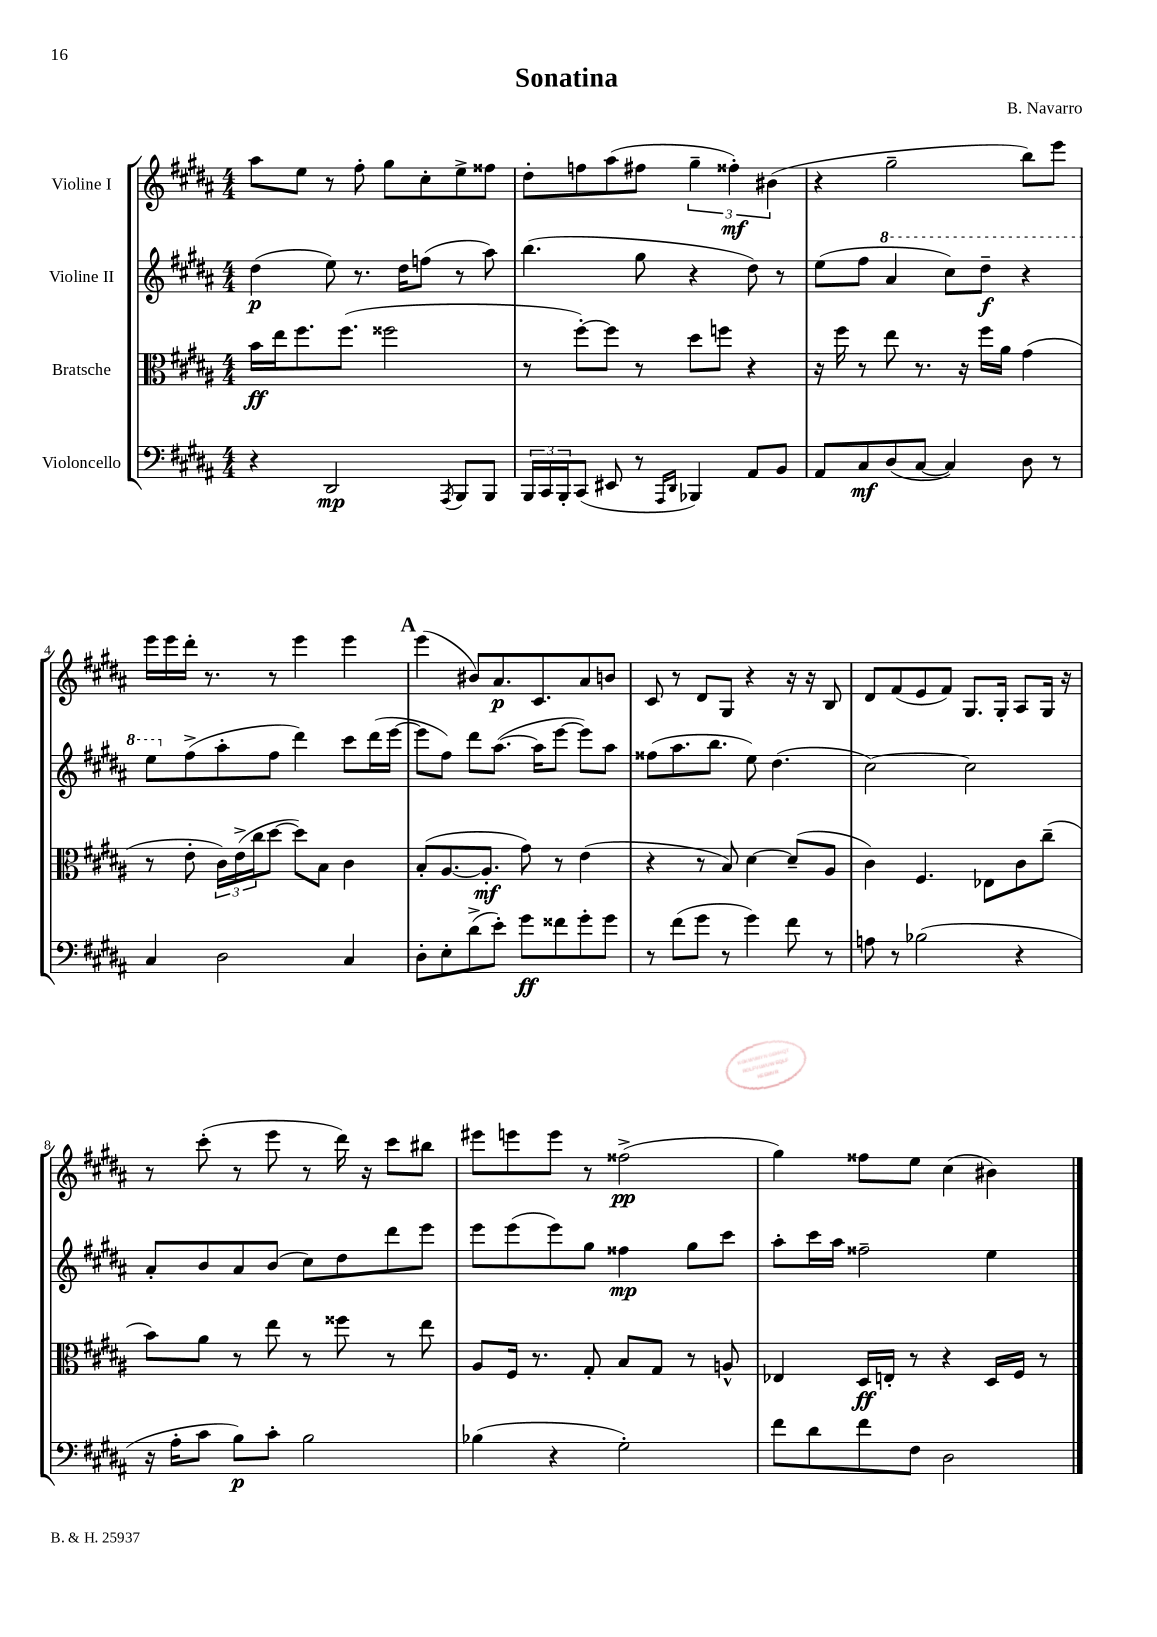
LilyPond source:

\header { title = "Sonatina" composer = "B. Navarro" }
<<
\new StaffGroup <<
\new Staff = "s0" \with { instrumentName = "Violine I" } {
    \clef treble \key b \major \numericTimeSignature \time 4/4
    ais''8 e''8 r8 fis''8-. gis''8 cis''8-. e''8-> fisis''8 |
    dis''8-. f''8 ais''8( fis''8 \tuplet 3/2 { gis''4-- fisis''4-.\mf) bis'4( } |
    r4 gis''2-- b''8) e'''8 |
    e'''16 e'''16 dis'''16-. r8. r8 e'''4 e'''4 |
    \mark \markup { \bold "A" } e'''4( bis'8) ais'8.\p cis'8. ais'8 b'8 |
    cis'8 r8 dis'8 gis8 r4 r16 r16 b8 |
    dis'8 fis'8( e'8 fis'8) gis8. gis16-. ais8 gis16 r16 |
    r8 cis'''8-.( r8 e'''8 r8 dis'''16) r16 cis'''8 bis''8 |
    eis'''8 e'''8 e'''8 r8 fisis''2->\pp( |
    gis''4) fisis''8 e''8 cis''4( bis'4) \bar "|." |
}
\new Staff = "s1" \with { instrumentName = "Violine II" } {
    \clef treble \key b \major \numericTimeSignature \time 4/4
    dis''4\p( e''8) r8. dis''16 f''8( r8 ais''8) |
    b''4.( gis''8 r4 dis''8) r8 |
    e''8( fis''8 \ottava #1 ais''4 cis'''8) dis'''8--\f r4 |
    e'''8 \ottava #0 fis''8->( ais''8-. fis''8 dis'''4) cis'''8 dis'''16( e'''16~ |
    \mark \markup { \bold "A" } e'''8 fis''8) dis'''8 ais''8.~( ais''16 e'''8~ e'''8) ais''8 |
    fisis''8( ais''8. b''8. e''8) dis''4.( |
    cis''2~) cis''2 |
    ais'8-. b'8 ais'8 b'8( cis''8) dis''8 dis'''8 e'''8 |
    e'''8 e'''8( e'''8) gis''8 fisis''4\mp gis''8 cis'''8 |
    ais''8-. cis'''16 ais''16 fisis''2-- e''4 \bar "|." |
}
\new Staff = "s2" \with { instrumentName = "Bratsche" } {
    \clef alto \key b \major \numericTimeSignature \time 4/4
    b'16\ff e''16 fis''8. fis''8.( fisis''2 |
    r8 fis''8~-.) fis''8 r8 dis''8 f''8 r4 |
    r16 fis''16 r8 e''8 r8. r16 fis''16 ais'16 gis'4( |
    r8 e'8-. \tuplet 3/2 { cis'16) e'16->( cis''16 } dis''8~ dis''8) b8 cis'4 |
    \mark \markup { \bold "A" } b8-.( ais8.~ ais8.-.\mf gis'8) r8 e'4( |
    r4 r8 b8) dis'4~ dis'8--( ais8 |
    cis'4) fis4. ees8 cis'8 cis''8--( |
    b'8) ais'8 r8 e''8 r8 fisis''8 r8 e''8 |
    ais8 fis16 r8. gis8-. b8 gis8 r8 a8-^ |
    ees4 dis16\ff e16-. r8 r4 dis16 fis16 r8 \bar "|." |
}
\new Staff = "s3" \with { instrumentName = "Violoncello" } {
    \clef bass \key b \major \numericTimeSignature \time 4/4
    r4 dis,2\mp \acciaccatura { ais,,8 } b,,8 b,,8 |
    \tuplet 3/2 { b,,16 cis,16 b,,16-. } cis,8( eis,8 r8 \grace { ais,,16 dis,16 } bes,,4) ais,8 b,8 |
    ais,8 cis8\mf dis8( cis8~ cis4) dis8 r8 |
    cis4 dis2 cis4 |
    \mark \markup { \bold "A" } dis8-. e8-. dis'8->( e'8-.) gis'8\ff fisis'8 gis'8-. gis'8 |
    r8 fis'8( gis'8 r8 gis'4) fis'8 r8 |
    a8 r8 bes2( r4 |
    r16 ais16-. cis'8 b8\p) cis'8-. b2 |
    bes4( r4 gis2-.) |
    fis'8 dis'8 fis'8 fis8 dis2 \bar "|." |
}
>>
>>
